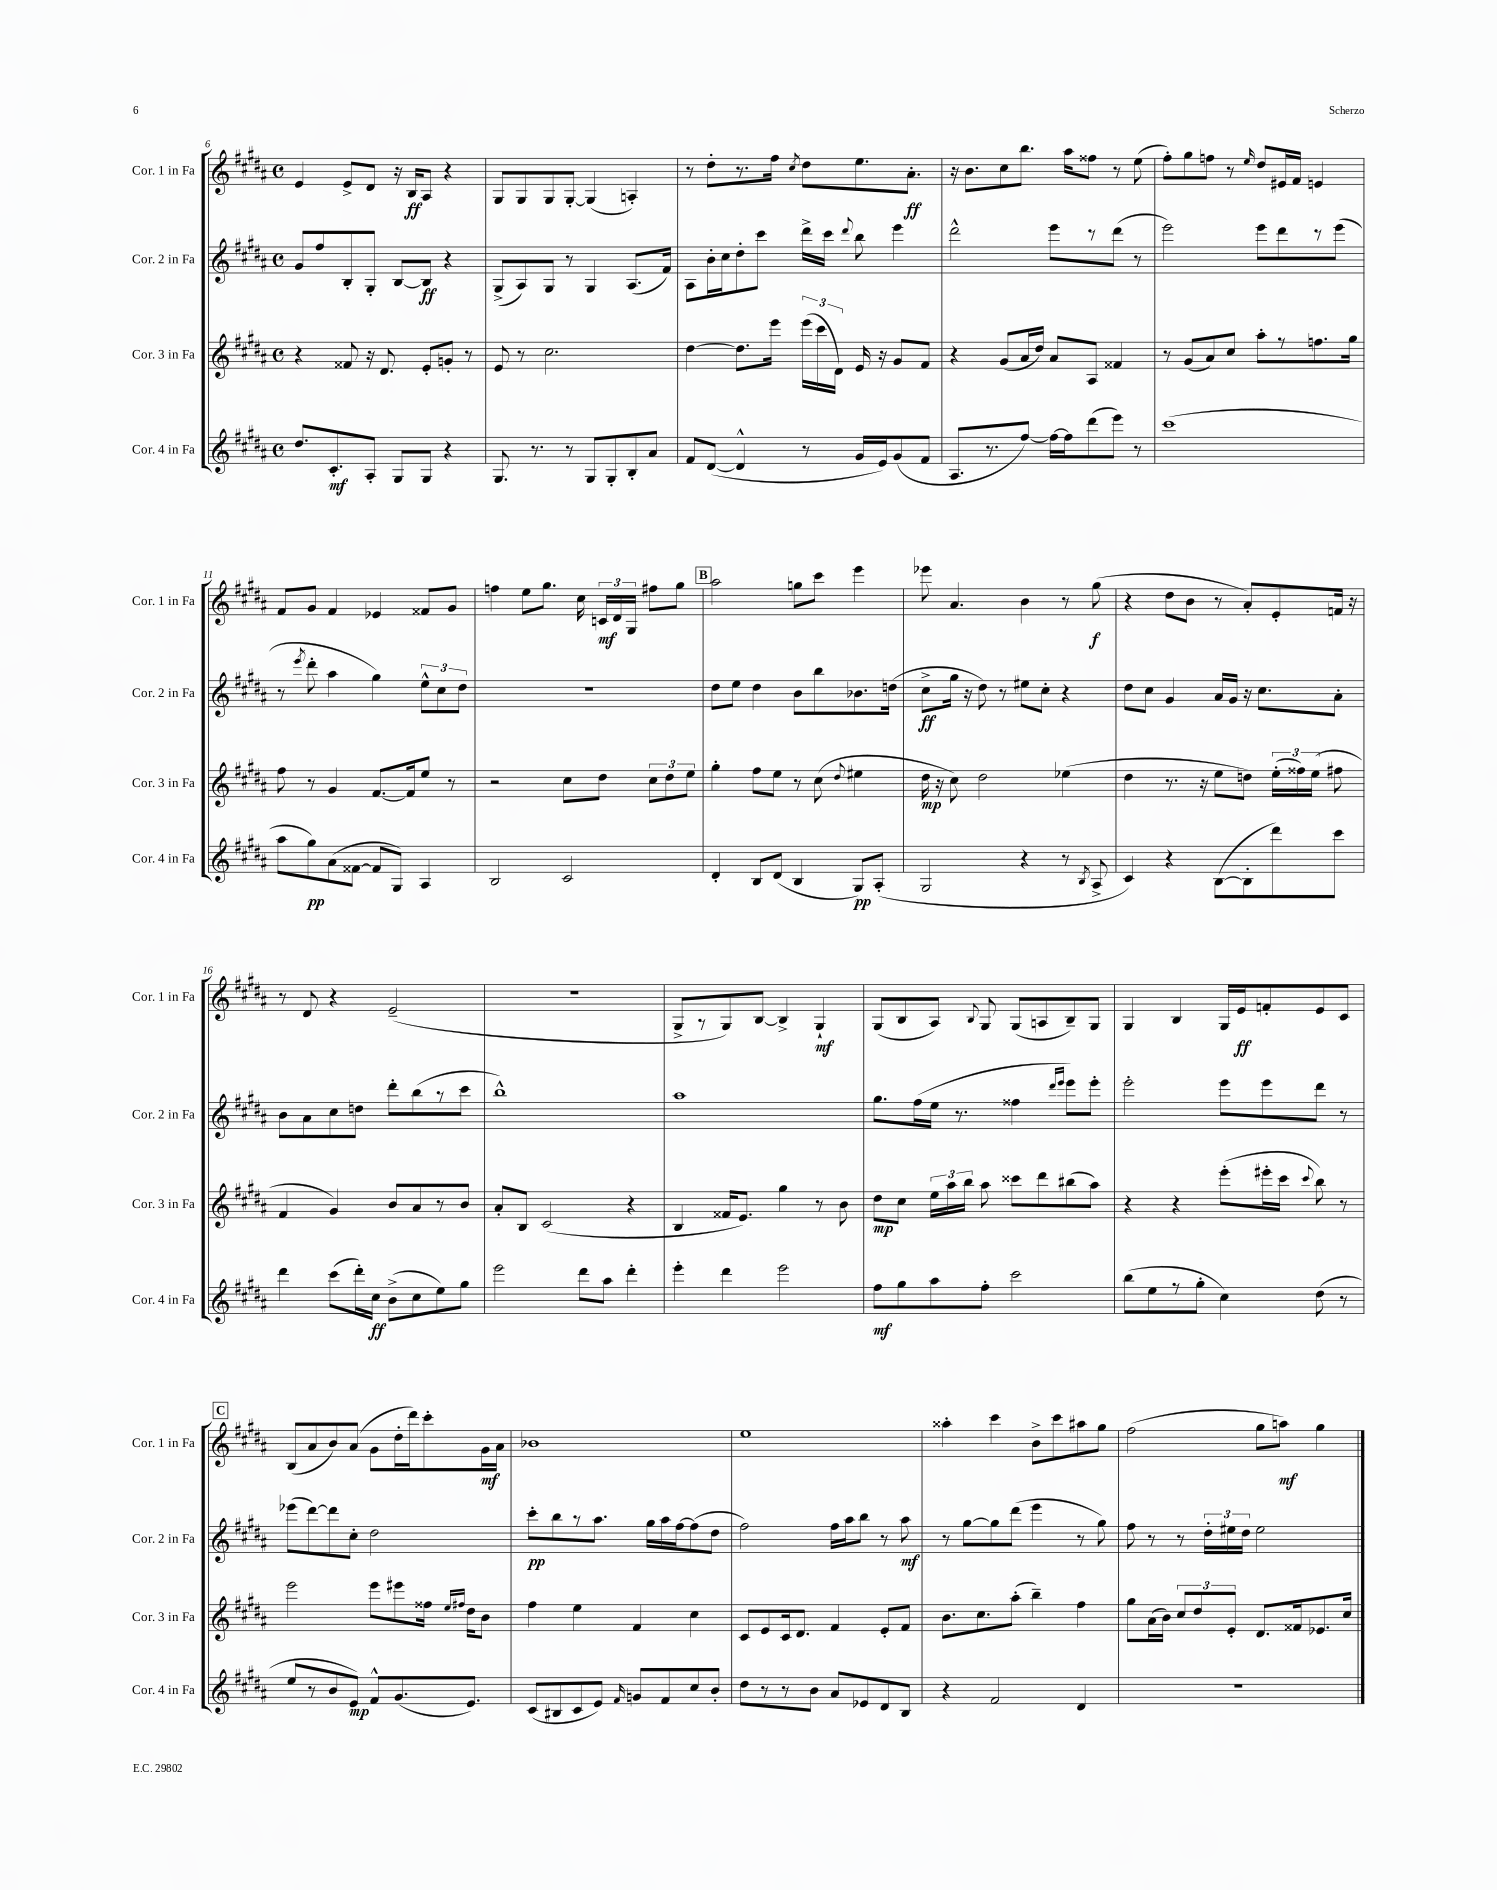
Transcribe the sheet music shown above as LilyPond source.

<<
\new StaffGroup <<
\new Staff = "s0" \with { instrumentName = "Cor. 1 in Fa" shortInstrumentName = "Cor. 1 in Fa" } {
    \clef treble \key b \major \defaultTimeSignature \time 4/4
    \autoBeamOff e'4 e'8[-> dis'8] r16 b16[\ff ais8] r4 |
    gis8[ gis8 gis8 gis8]~-. gis4( a4-.) |
    r8 dis''8[-. r8. fis''16] \acciaccatura { cis''8 } dis''8[ e''8. ais'8.]-.\ff |
    r16 b'8.[ cis''8 b''8.] ais''16[ fisis''8] r8 e''8( |
    fis''8[-.) gis''8 f''8] r8 \grace { e''16 } dis''8[ eis'16 fis'16] e'4 |
    fis'8[ gis'8] fis'4 ees'4 fisis'8[ gis'8] |
    f''4 e''8[ gis''8.] cis''16 \tuplet 3/2 { c'16[\mf dis'16 gis16] } fis''8[ gis''8] |
    \mark \markup { \box "B" } ais''2 g''8[ cis'''8] e'''4 |
    ees'''8 ais'4. b'4 r8 gis''8\f( |
    r4 dis''8[ b'8] r8 ais'8[-.) e'8-. f'16] r16 |
    r8 dis'8 r4 e'2--( |
    R1 |
    gis8[-> r8 gis8) b8]~ b4-> gis4-!\mf |
    gis8[( b8 ais8]) \appoggiatura { b8 } gis8 gis8[( a8 b8--) gis8] |
    gis4 b4 gis16[ e'16\ff f'8-. e'8 cis'8] |
    \mark \markup { \box "C" } b8[( ais'8 b'8) ais'8]( gis'8[ dis''16-. dis'''16) cis'''8-. gis'16\mf ais'16] |
    bes'1 |
    e''1 |
    aisis''4-. cis'''4 b'8[-> cis'''8 ais''8 gis''8] |
    fis''2( gis''8[ a''8]\mf) gis''4 \bar "|." |
}
\new Staff = "s1" \with { instrumentName = "Cor. 2 in Fa" shortInstrumentName = "Cor. 2 in Fa" } {
    \clef treble \key b \major \defaultTimeSignature \time 4/4
    \autoBeamOff gis'8[ fis''8 b8-. gis8]-. b8[~ b8]\ff r4 |
    gis8[->( ais8) gis8] r8 gis4 ais8.[( fis'16]) |
    ais8[ b'16-. cis''16 dis''8-. cis'''8] dis'''16[-> cis'''16] \appoggiatura { dis'''8 } b''8 e'''4 |
    dis'''2-^ e'''8[ r8 dis'''8]( r8 |
    e'''2) e'''8[ dis'''8 r8 e'''8]( |
    r8 \acciaccatura { e'''8 } dis'''8-. ais''4 gis''4) \tuplet 3/2 { e''8[-^ cis''8 dis''8] } |
    R1 |
    \mark \markup { \box "B" } dis''8[ e''8] dis''4 b'8[ b''8 bes'8. d''16]( |
    cis''8[->\ff gis''16] r16 dis''8) r8 eis''8[ cis''8]-. r4 |
    dis''8[ cis''8] gis'4 ais'16[ gis'16] r16 cis''8.[ ais'8]-. |
    b'8[ ais'8 cis''8 d''8] dis'''8[-. b''8( r8 cis'''8] |
    b''1-^) |
    ais''1 |
    gis''8.[ fis''16( e''16] r8. fisis''4 \grace { dis'''16[ e'''16] } e'''8[) e'''8]-. |
    e'''2-. e'''8[ e'''8 dis'''8] r8 |
    \mark \markup { \box "C" } ees'''8[( dis'''8~) dis'''8 cis''8]-. dis''2 |
    cis'''8[-.\pp b''8 r8 ais''8.] gis''16[ ais''16 fis''16~ fis''8( dis''8] |
    fis''2) fis''16[ ais''16 b''8] r8 ais''8\mf |
    r8 gis''8[~ gis''8 dis'''8]( e'''4 r8 gis''8) |
    fis''8 r8 r8 \tuplet 3/2 { dis''16[-. eis''16 dis''16] } eis''2 \bar "|." |
}
\new Staff = "s2" \with { instrumentName = "Cor. 3 in Fa" shortInstrumentName = "Cor. 3 in Fa" } {
    \clef treble \key b \major \defaultTimeSignature \time 4/4
    \autoBeamOff r4 fisis'8 r16 dis'8. e'8[-. g'8]-. r8 |
    e'8 r8 cis''2. |
    dis''4~ dis''8.[ e'''16] \tuplet 3/2 { e'''16[( cis'''16 dis'16]) } e'16 r16 gis'8[ fis'8] |
    r4 gis'8[( ais'16 dis''16]) ais'8[ ais8] fisis'4 |
    r8 gis'8[( ais'8) cis''8] ais''8[-. r8 f''8. gis''16] |
    fis''8 r8 gis'4 fis'8.[~ fis'16 e''8] r8 |
    r2 cis''8[ dis''8] \tuplet 3/2 { cis''8[ dis''8 e''8] } |
    \mark \markup { \box "B" } gis''4-. fis''8[ e''8] r8 cis''8( \appoggiatura { dis''8 } eis''4 |
    dis''16\mp r16 cis''8) dis''2 ees''4( |
    dis''4 r8. r16 e''8[ d''8]) \tuplet 3/2 { e''16[-.( fisis''16) e''16]( } fis''8 |
    fis'4 gis'4) b'8[ ais'8 r8 b'8] |
    ais'8[-. b8] cis'2( r4 |
    b4 fisis'16[ e'8.]) gis''4 r8 b'8 |
    dis''8[\mp cis''8] \tuplet 3/2 { e''16[ ais''16 b''16] } ais''8 cisis'''8[ dis'''8 bis''8( ais''8]) |
    r4 r4 e'''8[-.( eis'''16-. cis'''16] \appoggiatura { cis'''8 } b''8) r8 |
    \mark \markup { \box "C" } e'''2 e'''8[ eis'''8 fisis''16] \grace { e''16[ fis''16] } dis''16[ b'8] |
    fis''4 e''4 fis'4 cis''4 |
    cis'8[ e'8 cis'16 dis'8.] fis'4 e'8[-. fis'8] |
    b'8.[ cis''8. ais''8]-.( b''4--) fis''4 |
    gis''8[ ais'16( b'16]) \tuplet 3/2 { cis''8[ dis''8 e'8]-. } dis'8.[ fisis'16 ees'8. cis''16] \bar "|." |
}
\new Staff = "s3" \with { instrumentName = "Cor. 4 in Fa" shortInstrumentName = "Cor. 4 in Fa" } {
    \clef treble \key b \major \defaultTimeSignature \time 4/4
    \autoBeamOff dis''8.[ cis'8.-.\mf ais8]-. gis8[ gis8] r4 |
    gis8. r8. r8 gis8[ gis8-. b8-. ais'8] |
    fis'8[ dis'8]~( dis'4-^ r8 gis'16[ e'16) gis'8( fis'8] |
    ais8.[ r8. fis''8]~) fis''16[~ fis''16 dis'''8( e'''8]) r8 |
    cis'''1( |
    ais''8[ gis''8\pp) ais'8( fisis'8]~ fisis'8[ gis8]) ais4 |
    b2 cis'2 |
    \mark \markup { \box "B" } dis'4-. b8[ dis'8]( b4 gis8[\pp) ais8]-.( |
    gis2 r4 r8 \acciaccatura { b8 } ais8-> |
    cis'4) r4 b8[~( b8-. dis'''8) cis'''8] |
    dis'''4 cis'''8[( dis'''16-.) cis''16]\ff b'8[->( cis''8 e''8) gis''8] |
    e'''2 dis'''8[ ais''8] dis'''4-. |
    e'''4-. dis'''4 e'''2 |
    fis''8[\mf gis''8 ais''8 fis''8]-. cis'''2 |
    b''8[( e''8 r8 gis''8]-. cis''4) dis''8( r8 |
    \mark \markup { \box "C" } e''8[ r8 b'8 e'8]\mp) fis'8[-^ gis'8.( e'8.]) |
    cis'8[( bis8 cis'8 e'8]) \grace { fis'16 } g'8[ fis'8 cis''8 b'8]-. |
    dis''8[ r8 r8 b'8] ais'8[ ees'8 dis'8 b8] |
    r4 fis'2 dis'4 |
    R1 \bar "|." |
}
>>
>>
\layout { \context { \Score currentBarNumber = #6 } }
